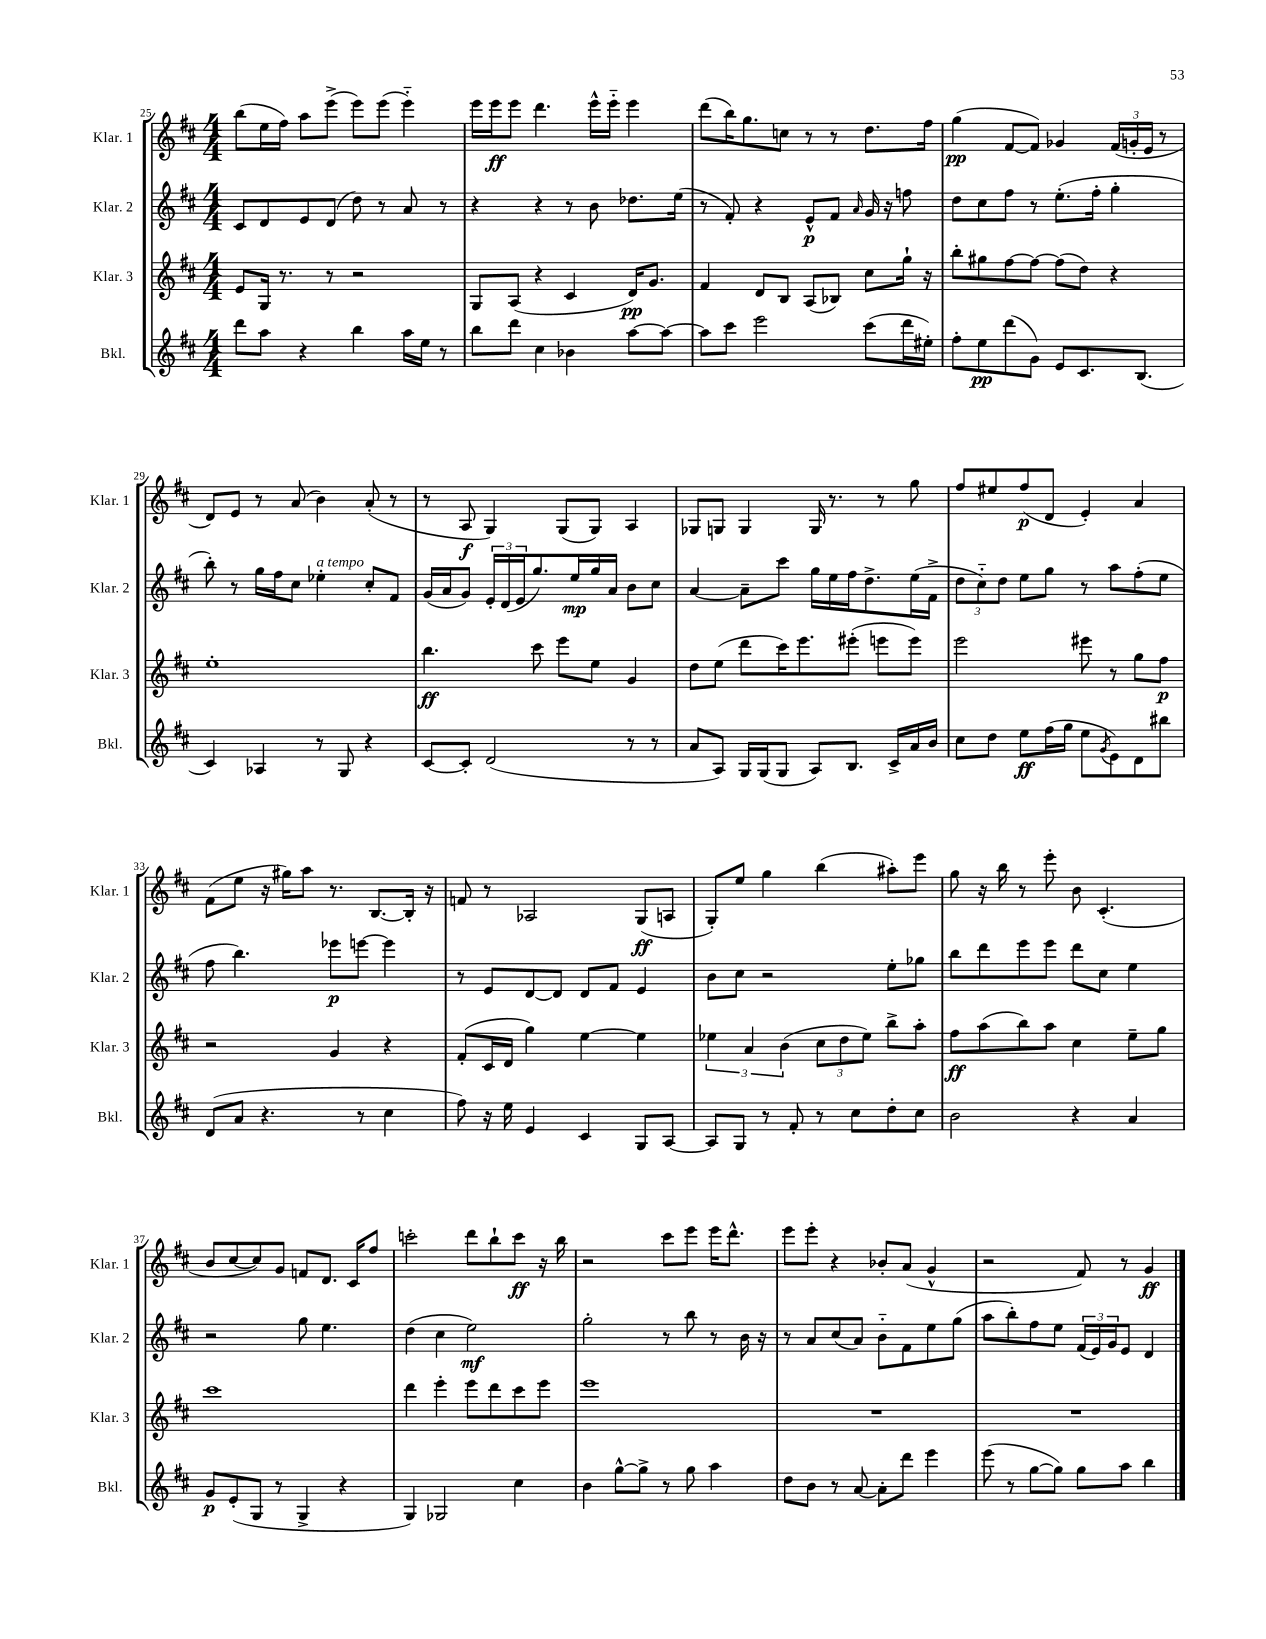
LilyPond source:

<<
\new StaffGroup <<
\new Staff = "s0" \with { instrumentName = "Klar. 1" shortInstrumentName = "Klar. 1" } {
    \clef treble \key d \major \numericTimeSignature \time 4/4
    b''8( e''16 fis''16) a''8 e'''8->( e'''8) e'''8( e'''4-_) |
    e'''16 e'''16\ff e'''8 d'''4. e'''16-^ e'''16-_ e'''4 |
    d'''8( b''16) g''8. c''8 r8 r8 d''8. fis''16 |
    g''4\pp( fis'8~ fis'8) ges'4 \tuplet 3/2 { fis'16( g'16-. e'16 } r8 |
    d'8) e'8 r8 a'8( b'4) a'8-.( r8 |
    r8 a8\f g4) g8( g8) a4 |
    ges8 g8 g4 g16 r8. r8 g''8 |
    fis''8 eis''8 fis''8\p( d'8 e'4-.) a'4 |
    fis'8( e''8 r16 gis''16) a''8 r8. b8.~ b16-. r16 |
    f'8 r8 aes2 g8\ff( a8 |
    g8-.) e''8 g''4 b''4( ais''8-.) e'''8 |
    g''8 r16 b''16 r8 e'''8-. b'8 cis'4.-.( |
    b'8 cis''8~ cis''8) g'8 f'8 d'8. cis'16 fis''8 |
    c'''2-. d'''8 b''8-! c'''8\ff r16 b''16 |
    r2 cis'''8 e'''8 e'''16 d'''8.-^ |
    e'''8 e'''8-. r4 bes'8-. a'8( g'4-^ |
    r2 fis'8) r8 g'4\ff \bar "|." |
}
\new Staff = "s1" \with { instrumentName = "Klar. 2" shortInstrumentName = "Klar. 2" } {
    \clef treble \key d \major \numericTimeSignature \time 4/4
    cis'8 d'8 e'8 d'8( d''8) r8 a'8 r8 |
    r4 r4 r8 b'8 des''8. e''16( |
    r8 fis'8-.) r4 e'8-^\p fis'8 \grace { a'16 } g'16 r16 f''8 |
    d''8 cis''8 fis''8 r8 e''8.-.( fis''16-. g''4-. |
    b''8-.) r8 g''16 fis''16 cis''8 ees''4-.^\markup { \italic "a tempo" } cis''8-. fis'8 |
    g'16( a'16 g'8) \tuplet 3/2 { e'16-. d'16( e'16 } g''8.) e''16\mp g''16 a'16 b'8 cis''8 |
    a'4~ a'8-- cis'''8 g''16 e''16 fis''16 d''8.-> e''16( fis'16-> |
    \tuplet 3/2 { d''8 cis''8-_) d''8 } e''8 g''8 r8 a''8 fis''8-.( e''8 |
    fis''8 b''4.) ees'''8\p e'''8~ e'''4 |
    r8 e'8 d'8~ d'8 d'8 fis'8 e'4 |
    b'8 cis''8 r2 e''8-. ges''8 |
    b''8 d'''8 e'''8 e'''8 d'''8 cis''8 e''4 |
    r2 g''8 e''4. |
    d''4( cis''4 e''2\mf) |
    g''2-. r8 b''8 r8 b'16 r16 |
    r8 a'8 cis''8( a'8) b'8-_ fis'8 e''8 g''8( |
    a''8 b''8-.) fis''8 e''8 \tuplet 3/2 { fis'16( e'16) g'16 } e'8 d'4 \bar "|." |
}
\new Staff = "s2" \with { instrumentName = "Klar. 3" shortInstrumentName = "Klar. 3" } {
    \clef treble \key d \major \numericTimeSignature \time 4/4
    e'8 g16 r8. r8 r2 |
    g8 a8( r4 cis'4 d'16\pp) g'8. |
    fis'4 d'8 b8 a8( bes8) cis''8 g''16-! r16 |
    b''8-. gis''8 fis''8~ fis''8~ fis''8( d''8) r4 |
    e''1-. |
    b''4.\ff cis'''8 e'''8 e''8 g'4 |
    d''8 e''8( d'''8 cis'''16) e'''8. eis'''8-.( e'''8 e'''8) |
    e'''2 eis'''8 r8 g''8 fis''8\p |
    r2 g'4 r4 |
    fis'8-.( cis'16 d'16 g''4) e''4~ e''4 |
    \tuplet 3/2 { ees''4 a'4 b'4( } \tuplet 3/2 { cis''8 d''8 ees''8) } b''8-> a''8-. |
    fis''8\ff a''8( b''8) a''8 cis''4 e''8-- g''8 |
    cis'''1 |
    d'''4 e'''4-. e'''8 d'''8 cis'''8 e'''8 |
    e'''1 |
    R1 |
    R1 \bar "|." |
}
\new Staff = "s3" \with { instrumentName = "Bkl." shortInstrumentName = "Bkl." } {
    \clef treble \key d \major \numericTimeSignature \time 4/4
    d'''8 a''8 r4 b''4 a''16 e''16 r8 |
    b''8 d'''8 cis''4 bes'4 a''8~ a''8~ |
    a''8 cis'''8 e'''2 cis'''8( d'''16 eis''16-.) |
    fis''8-. e''8\pp d'''8( g'8) e'8 cis'8. b8.( |
    cis'4) aes4 r8 g8 r4 |
    cis'8~ cis'8-. d'2( r8 r8 |
    a'8 a8) g16 g16( g8 a8) b8. cis'16-> a'16 b'16 |
    cis''8 d''8 e''8\ff fis''16( g''16 e''8 \acciaccatura { g'8 } e'8) d'8 bis''8 |
    d'8( a'8 r4. r8 cis''4 |
    fis''8) r16 e''16 e'4 cis'4 g8 a8~ |
    a8 g8 r8 fis'8-. r8 cis''8 d''8-. cis''8 |
    b'2 r4 a'4 |
    g'8\p e'8-.( g8 r8 g4-> r4 |
    g4) ges2 cis''4 |
    b'4 g''8~-^ g''8-> r8 g''8 a''4 |
    d''8 b'8 r8 a'8~ a'8-. d'''8 e'''4 |
    e'''8( r8 g''8~ g''8) g''8 a''8 b''4 \bar "|." |
}
>>
>>
\layout { \context { \Score currentBarNumber = #25 } }
